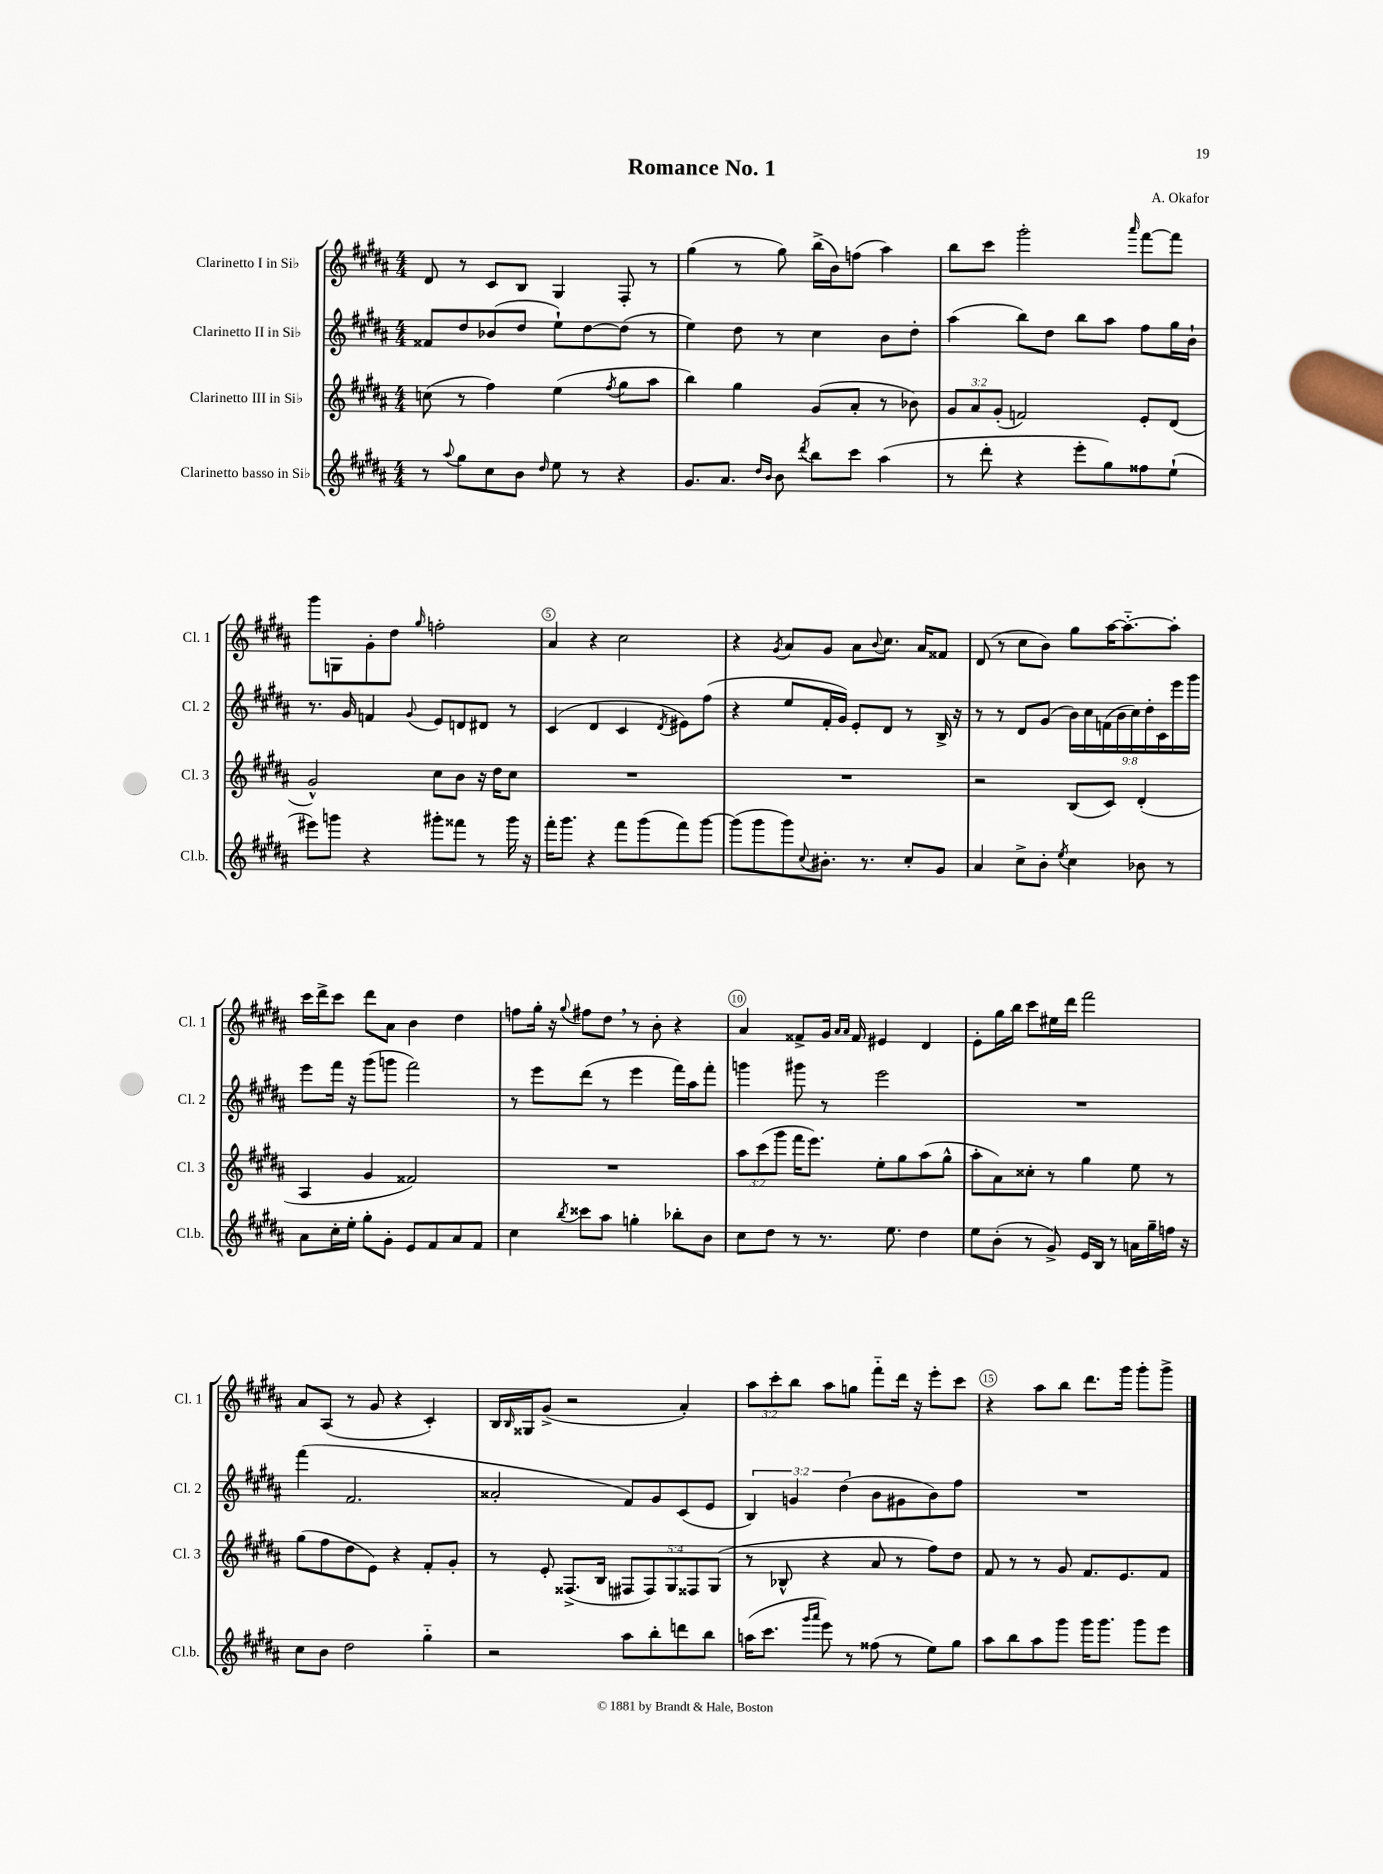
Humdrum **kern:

**kern	**kern	**kern	**kern
*part4	*part3	*part2	*part1
*staff4	*staff3	*staff2	*staff1
*I"Clarinetto basso in Si♭	*I"Clarinetto III in Si♭	*I"Clarinetto II in Si♭	*I"Clarinetto I in Si♭
*I'Cl.b.	*I'Cl. 3	*I'Cl. 2	*I'Cl. 1
*clefG2	*clefG2	*clefG2	*clefG2
*k[f#c#g#d#a#]	*k[f#c#g#d#a#]	*k[f#c#g#d#a#]	*k[f#c#g#d#a#]
*M4/4	*M4/4	*M4/4	*M4/4
=1	=1	=1	=1
8r	(8ccn\	8f##X/L	8d#/
8qqaa#/	.	.	.
8gg#\L	8r	8dd#/	8r
8cc#\	4ff#\)	(8b-X/	8c#/L
8b\J	.	8dd#/J	8B/J
16qqdd#/	.	.	.
8ee\	(4ee\	8ee`\L)	4G#/
8r	.	[8dd#\	.
.	8qff#/	.	.
4r	8gg#\L	(8dd#\J]	8F#'/
.	8aa#\J	8r	8r
=2	=2	=2	=2
8.g#/L	4bb\)	4ee\)	(4gg#\
8.a#/J	.	.	.
.	4gg#\	8dd#\	8r
16qqdd#/LL	.	.	.
16qqb/JJ	.	.	.
8b\	.	8r	8gg#\)
8qddd#/	.	.	.
8bb\L	(8g#/L	4cc#\	(16bb^\LL
.	.	.	16b\J)
8ccc#\J	8a#'/J	.	(8ffn\J
(4aa#\	8r	8b\L	4aa#\)
.	8b-X\)	8dd#'\J	.
=3	=3	=3	=3
8r	12g#/L	(4aa#\	8bb\L
.	12a#/	.	.
8ddd#'\	.	.	8ccc#\J
.	(12g#'/J	.	.
4r	2fn/)	8bb\L)	2ggg#'\
.	.	8dd#\J	.
8eee'\L	.	8bb\L	.
8gg#\)	.	8aa#\J	.
.	.	.	16qqaaa#/
8ff##X\	8e'/L	8ff#\L	[8fff#\L
(8ee`\J	(8d#/J	16gg#\L	8fff#\J]
.	.	16b`\JJ	.
!!LO:LB:g=z
=4	=4	=4	=4
8eee#X\L)	2g#^^/)	8.r	8ggg#\L
8gggn\J	.	.	8Gn\
.	.	16g#/	.
4r	.	4fn/	8g#'\
.	.	.	8dd#\J
.	.	8qqg#/	16qqgg#/
8ggg#X'\L	8cc#\L	8e/L	2ffn'\
8fff##X\J	8b\J	8dn/	.
8r	16r	8d#X/J	.
.	16dd#\KL	.	.
16ggg#\	8cc#\J	8r	.
16r	.	.	.
=5	=5	=5	=5
16fff#'\KL	1r	(4c#/	4a#/
8.ggg#\J	.	.	.
4r	.	4d#/	4r
8fff#\L	.	4c#/	2cc#\
(8ggg#\	.	.	.
.	.	8qd#/	.
8fff#\)	.	8e#X\L)	.
[8ggg#\J	.	(8ff#\J	.
=6	=6	=6	=6
(8ggg#\L]	1r	4r	4r
8ggg#\	.	.	.
.	.	.	8qg#/
8ggg#\)	.	8ee/L	8a#/L
8qqcc#/	.	.	.
8.b#X'\J	.	16f#'/L	8g#/J
.	.	16g#/JJ)	.
.	.	8e'/L	8a#\L
8.r	.	.	.
.	.	.	8qqb/
.	.	8d#/J	8.cc#\J
8cc#'/L	.	8r	.
.	.	.	16a#/KL
8g#/J	.	16B^/	8f##X/J
.	.	16r	.
=7	=7	=7	=7
4a#/	2r	8r	(8d#/
.	.	8r	8r
8cc#^\L	.	8d#/L	8cc#\L
8b'\J	.	(8g#/J	8b\J)
8qee/	.	.	.
4cc#\	(8B/L	18b\LL)	8gg#\L
.	.	18cc#\	.
.	.	(18fn\	.
.	8c#/J)	.	[16aa#\K
.	.	18b\	.
.	.	.	8.aa#\_
.	.	18cc#\)	.
8b-X\	(4d#'/	.	.
.	.	18dd#'\	.
.	.	18c#\	.
8r	.	.	8aa#'\J]
.	.	18eee\	.
.	.	18ggg#\JJ	.
!!LO:LB:g=z
=8	=8	=8	=8
8a#\L	4A#/	8eee\L	16ccc#\LL
.	.	.	16ddd#^\J
16cc#'\L	.	16fff#\Jk	8ccc#\J
16ee'\JJ	.	16r	.
8gg#'\L	4g#/	(8ggg#\L	8ddd#\L
8g#'\J	.	8gggn\J	8a#\J
8e/L	2f##X/)	2fff#\)	4b\
8f#/	.	.	.
8a#/	.	.	4dd#\
8f#/J	.	.	.
=9	=9	=9	=9
4cc#\	1r	8r	8ffn\L
.	.	8eee\L	16gg#'\Jk
.	.	.	16r
8qbb/	.	.	8qqgg#/
8ccc##X\L	.	(8ddd#\J	8ff#X\L
8aa#\J	.	8r	8dd#,\J
4ggn'\	.	4eee\	8r
.	.	.	8b'\
8bb-X'\L	.	16fff#\LL)	4r
.	.	16aa#\J	.
8b\J	.	8fff#'\J	.
=10	=10	=10	=10
8cc#\L	12aa#\L	4gggn\	4a#/
.	(12ccc#\	.	.
8dd#\J	.	.	.
.	12ggg#\J	.	.
8r	16fff#\KL	8ggg#X\	8f##X^/L
.	8.eee\J)	.	.
8.r	.	8r	16g#/Jk
.	.	.	16qqa#/LL
.	.	.	16qqa#/JJ
.	.	.	16f##/
.	8ee'\L	2eee\	4e#X/
8.ee\	.	.	.
.	8gg#\	.	.
4dd#\	(8aa#\	.	4d#/
.	8gg#^^\J	.	.
=11	=11	=11	=11
8ee\L	8aa#'\L	1r	8e'\L
(8b'\J	8a#\)	.	16gg#\L
.	.	.	16bb\JJ
8r	8cc##X'\J	.	8ccc#\L
8g#^/)	8r	.	16ee#X\L
.	.	.	16ddd#\JJ
16e/LL	4gg#\	.	2fff#\
16B/JJ	.	.	.
8r	.	.	.
16an\LL	8ee\	.	.
16gg#~\	.	.	.
16ffn\JJ	8r	.	.
16r	.	.	.
!!LO:LB:g=z
=12	=12	=12	=12
8cc#\L	(8gg#\L	(4fff#\	8a#/L
8b\J	8ff#\	.	(8A#/J
2dd#\	8dd#\	2.f#/	8r
.	8e\J)	.	8g#/
.	4r	.	4r
4gg#\	8f#'/L	.	4c#'/)
.	8g#'/J	.	.
=13	=13	=13	=13
2r	8r	2a##X'/	16B/LL
.	.	.	16qqB/
.	.	.	16G##X/J
.	8e'/	.	(8g#^/J
.	(8.F##X^/L	.	2r
.	16B/Jk	.	.
8aa#\L	10F#X/L	8f#/L)	.
.	10F#/)	.	.
8bb'\	.	8g#/	.
.	10G#/	.	.
8dddn\	.	(8c#/	4a#'/)
.	10F##X/	.	.
8bb\J	.	8e/J	.
.	(10G#/J	.	.
=14	=14	=14	=14
(16aan\KL	8r	6B/)	12aa#\L
8.ccc#\J	.	.	.
.	.	.	12ccc#'\
.	8B-X^^/	.	.
.	.	6gn/	12bb\J
16qqggg#/LL	.	.	.
16qqaaa#/JJ	.	.	.
8eee\)	4r	.	8aa#\L
.	.	(6dd#\	.
8r	.	.	8ggn\J
(8ff##X\	8a#/	8b\L	8fff#\L
8r	8r	8g#X\	16ddd#\Jk
.	.	.	16r
8ee\L)	8ff#\L)	8b\)	8eee'\L
8gg#\J	8dd#\J	8ff#\J	8ccc#\J
=15	=15	=15	=15
8aa#\L	8f#/	1r	4r
8bb\	8r	.	.
8aa#\	8r	.	8aa#\L
8ggg#\J	8g#/	.	8bb\J
16ggg#\KL	8.f#/L	.	8.ddd#\L
8.ggg#\J	.	.	.
.	8.e/	.	16ggg#\Jk
8ggg#\L	.	.	8ggg#'\L
8eee\J	8f#/J	.	8ggg#^\J
==	==	==	==
*-	*-	*-	*-
